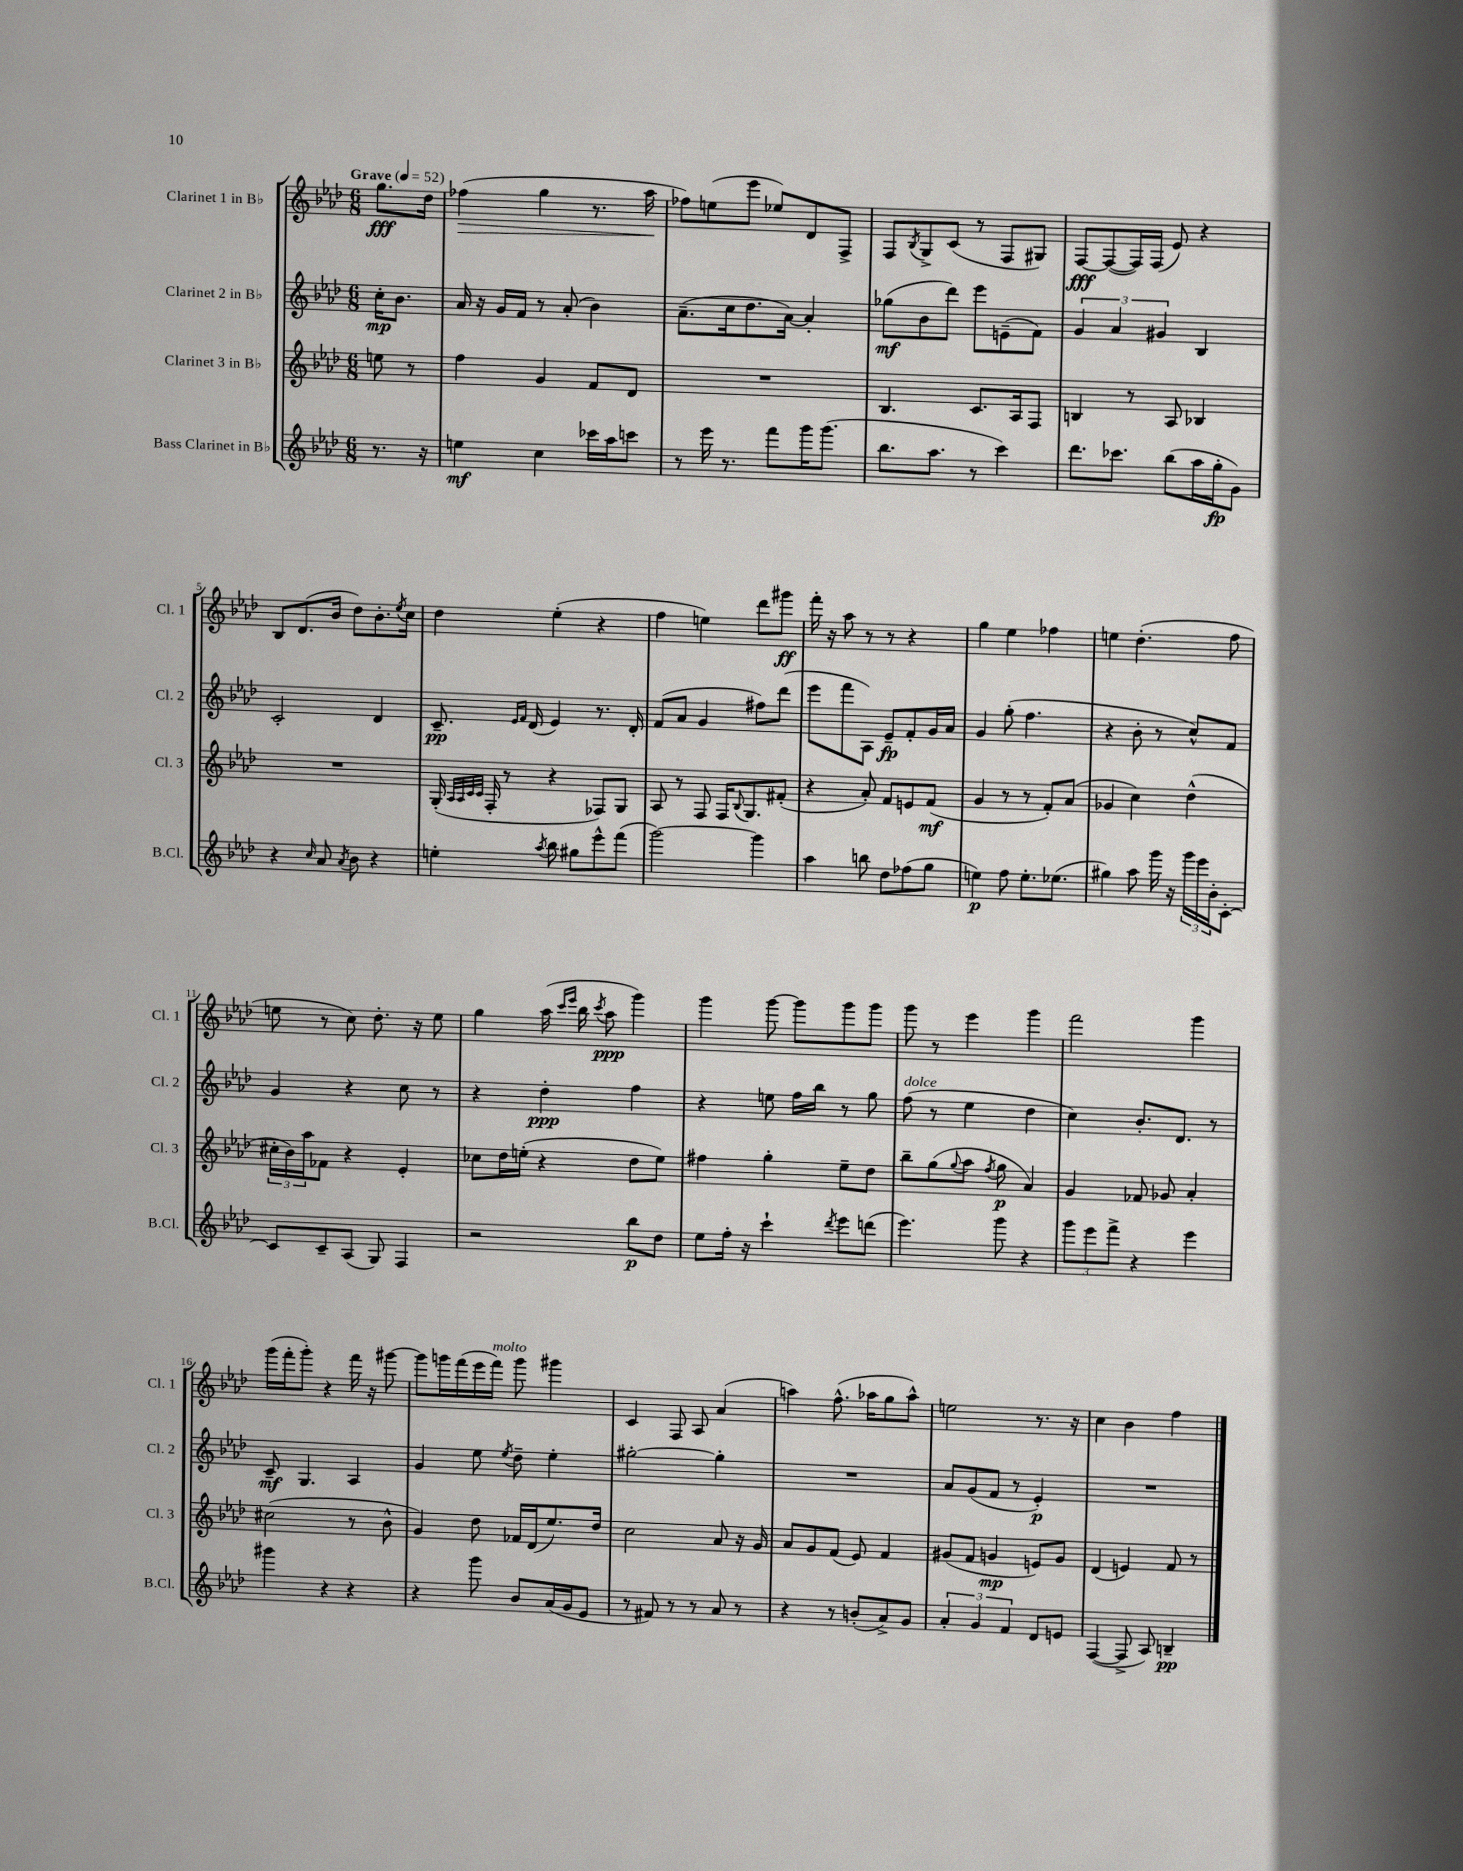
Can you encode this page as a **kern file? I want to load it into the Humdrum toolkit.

**kern	**kern	**kern	**kern
*staff4	*staff3	*staff2	*staff1
*clefG2	*clefG2	*clefG2	*clefG2
*k[b-e-a-d-]	*k[b-e-a-d-]	*k[b-e-a-d-]	*k[b-e-a-d-]
*M6/8	*M6/8	*M6/8	*M6/8
*MM52	*MM52	*MM52	*MM52
8.r	8ee\	16cc'\LK	8.gg\L
.	.	8.b-\J	.
.	8r	.	.
16r	.	.	16dd-\Jk
=	=	=	=
4ee\	4ff\	16a-/	(4ff-\
.	.	16r	.
.	.	16g/LL	.
.	.	16f/JJ	.
4cc\	4g/	8r	4gg\
.	.	(8a-'/	.
16ccc-\LL	8f/L	4b-\)	8.r
16aa-\J	.	.	.
8ccc\J	8d-/J	.	.
.	.	.	16aa-\
=	=	=	=
8r	2.r	(8.a-~\L	8ff-\L)
16eee-\	.	.	(8ee\
8.r	.	16cc\k	.
.	.	8.dd-\	8eee-\J
8fff\L	.	.	8ee-/L)
.	.	[16a-\Jk)	.
16ggg\K	.	4a-'/]	8d-/
(8.ggg\J	.	.	.
.	.	.	8F^/J
=	=	=	=
8.bb-\L	4.B-/	(8gg-\L	8F/L
.	.	.	8qB-/
.	.	8b-\	8G^/
8.aa-\J	.	.	.
.	.	8ddd-\J)	(8c/J
8r	8.c/L	8eee-\L	8r
4ccc\)	.	(8e~\	8F/L
.	16A-/k	.	.
.	8F/J	8f\J)	8G#/J)
=	=	=	=
8.ddd-\L	4B/	6g/	[8F/L
.	.	.	(8F/_
.	.	6a-/	.
8.ccc-\J	.	.	.
.	8r	.	16F/]L)
.	.	.	(16F/JJ
.	.	6g#/	.
(8bb-\L	8A-/	.	8e-/)
16aa-\L	4B-/	4B-/	4r
16gg'\J	.	.	.
8g\J)	.	.	.
=	=	=	=
4r	2.r	2c'/	8B-/L
.	.	.	(8.d-/
16qqcc/	.	.	.
8a-/	.	.	.
.	.	.	16b-/Jk
8qa-/	.	.	.
8b-\	.	.	8dd-\L)
4r	.	4d-/	8.b-'\
.	.	.	8qee-/
.	.	.	16cc\Jk
=	=	=	=
4ee'\	(16G'/	8.c~/	4dd-\
.	32qqA-/LLL	.	.
.	32qqA-/	.	.
.	32qqc/	.	.
.	32qqc/JJJ	.	.
.	16F'/	.	.
.	8r	.	.
.	.	16qqe-/LL	.
.	.	16qqf/JJ	.
.	.	(16d-/	.
8qaa-/	.	.	.
8bb-\	4r	4e-/)	(4ee-'\
8gg#\L	.	.	.
8eee-^^\	8F-/L)	8.r	4r
(8fff\J	8G/J	.	.
.	.	16d-'/	.
=	=	=	=
[2ggg\)	8A-/	(8f/L	4ff\
.	8r	8a-/J	.
.	8F/	4g/	4ee\)
.	16F/LK	.	.
.	8qqB-/	.	.
.	8.G/	.	.
4ggg\]	.	8ff#\L)	8ddd-\L
.	(8f#'/J	(8ddd-\J	8ggg#\J
=	=	=	=
4aa-\	4r	8eee-\L	16fff'\
.	.	.	16r
.	.	8fff\	8aa-\
8bb\	8a-'/)	8A-\J)	8r
8dd-\L	8f/L	8e-~/L	8r
(8ff-\	8e/	8f'/	4r
8gg\J	(8f/J	16g/L	.
.	.	16a-/JJ	.
=	=	=	=
4ee\)	4g/	4g/	4gg\
8ff\	8r	(8gg'\	4ee-\
8.ee'\L	8r	4.ff\	.
.	8f'/L)	.	4ff-\
(8.ee-\J	.	.	.
.	(8a-/J	.	.
=	=	=	=
4gg#\)	4g-/	4r	4ee\
8aa-\	4cc\)	8b-'\	(4.dd-'\
16ggg\	.	8r	.
16r	.	.	.
24ggg\LL	(4dd-^^\	8cc^^/L)	.
24eee-\	.	.	.
24b-'\J	.	.	.
[8c'\J	.	8f/J	8ff\
=	=	=	=
8c/]L	24cc#'\LL	4g/	8ee\
.	24b-\)	.	.
.	24aa-\J	.	.
8c~/	8f-\J	.	8r
(8A-/J	4r	4r	8cc\)
8G/)	.	.	8.dd-'\
4F/	4e-'/	8cc\	.
.	.	.	16r
.	.	8r	8ee\
=	=	=	=
2r	8cc-\L	4r	4gg\
.	16dd-\L	.	.
.	(16ee'\JJ	.	.
.	4r	4dd-'\	(16aa-\
.	.	.	16qqccc/LL
.	.	.	16qqeee-/JJ
.	.	.	16bb-\
.	.	.	8qccc/
.	.	.	8aa-\
8bb-\L	8dd-\L	4ff\	4ggg\)
8dd-\J	8ee\J)	.	.
=	=	=	=
8ee-\L	4ff#\	4r	4ggg\
16ff'\Jk	.	.	.
16r	.	.	.
4ccc`\	4gg'\	8ee\	[8ggg\
.	.	16ff\LL	8ggg\]L
.	.	16bb-\JJ	.
8qddd-/	.	.	.
8eee-\L	8ee-~\L	8r	8ggg\
(8ddd\J	8dd-\J	8gg\	8ggg\J
=	=	=	=
4.eee-\)	8bb-~\L	(8ff\	8ggg\
.	(8gg\	8r	8r
.	8qqgg/	.	.
.	8aa-\J	4ee-\	4eee-\
.	8qff/	.	.
8ggg\	8gg\	.	.
4r	4a-/)	4dd-\	4ggg\
=	=	=	=
12ggg\L	4g/	4cc\)	2fff\
12eee-\	.	.	.
12fff^\J	.	.	.
4r	8f-/	8.b-'/L	.
.	8g-/	.	.
.	.	8.d-/J	.
4eee-\	4a-'/	.	4ggg\
.	.	8r	.
=	=	=	=
4ggg#\	(2cc#\	8c~/	(16ggg\LL
.	.	.	16fff'\J
.	.	4.G/	8ggg'\J)
4r	.	.	4r
4r	8r	4A-/	16fff\
.	.	.	16r
.	8b-^^\	.	[8ggg#\
=	=	=	=
4r	4g/)	4g/	8ggg#\]L
.	.	.	16ggg\L
.	.	.	(16fff\
8ggg\	8dd-\	8ee-\	16eee-\
.	.	.	16fff\JJ)
.	.	8qee-/	.
8b-/L	16f-/LL	8dd-~\	8ggg\
.	(16d-/J	.	.
(16a-/L	8.ee-/)	4ee-'\	4ggg#\
16g/J	.	.	.
8e-/J	.	.	.
.	16dd-/Jk	.	.
=	=	=	=
8r	2cc\	[2gg#'\	4c/
8f#/)	.	.	.
8r	.	.	8F/
8r	.	.	8A-/
8a-/	8a-/	4gg#'\]	(4a-/
8r	16r	.	.
.	16g/	.	.
=	=	=	=
4r	8a-/L	2.r	4aa\)
.	8g/	.	.
8r	(8f/J	.	(8.ff^^\
(8b'/L	8e-/)	.	.
.	.	.	16aa-\LK
8a-^/)	4f/	.	8gg\
8g/J	.	.	8aa-^^\J)
=	=	=	=
6a-'/	(8g#/L	8a-/L	2ee\
.	8f/J	(8g/	.
6g/	.	.	.
.	4g/	8f/J	.
6f/	.	.	.
.	.	8r	.
8d-/L	8e/L)	4e-'/)	8.r
8e/J	8g/J	.	.
.	.	.	16r
=	=	=	=
([4F/	(4d-/	2.r	4cc\
8F^/]	4e/)	.	4b-\
8A-/)	.	.	.
4B~/	8f/	.	4ff\
.	8r	.	.
==	==	==	==
*-	*-	*-	*-
